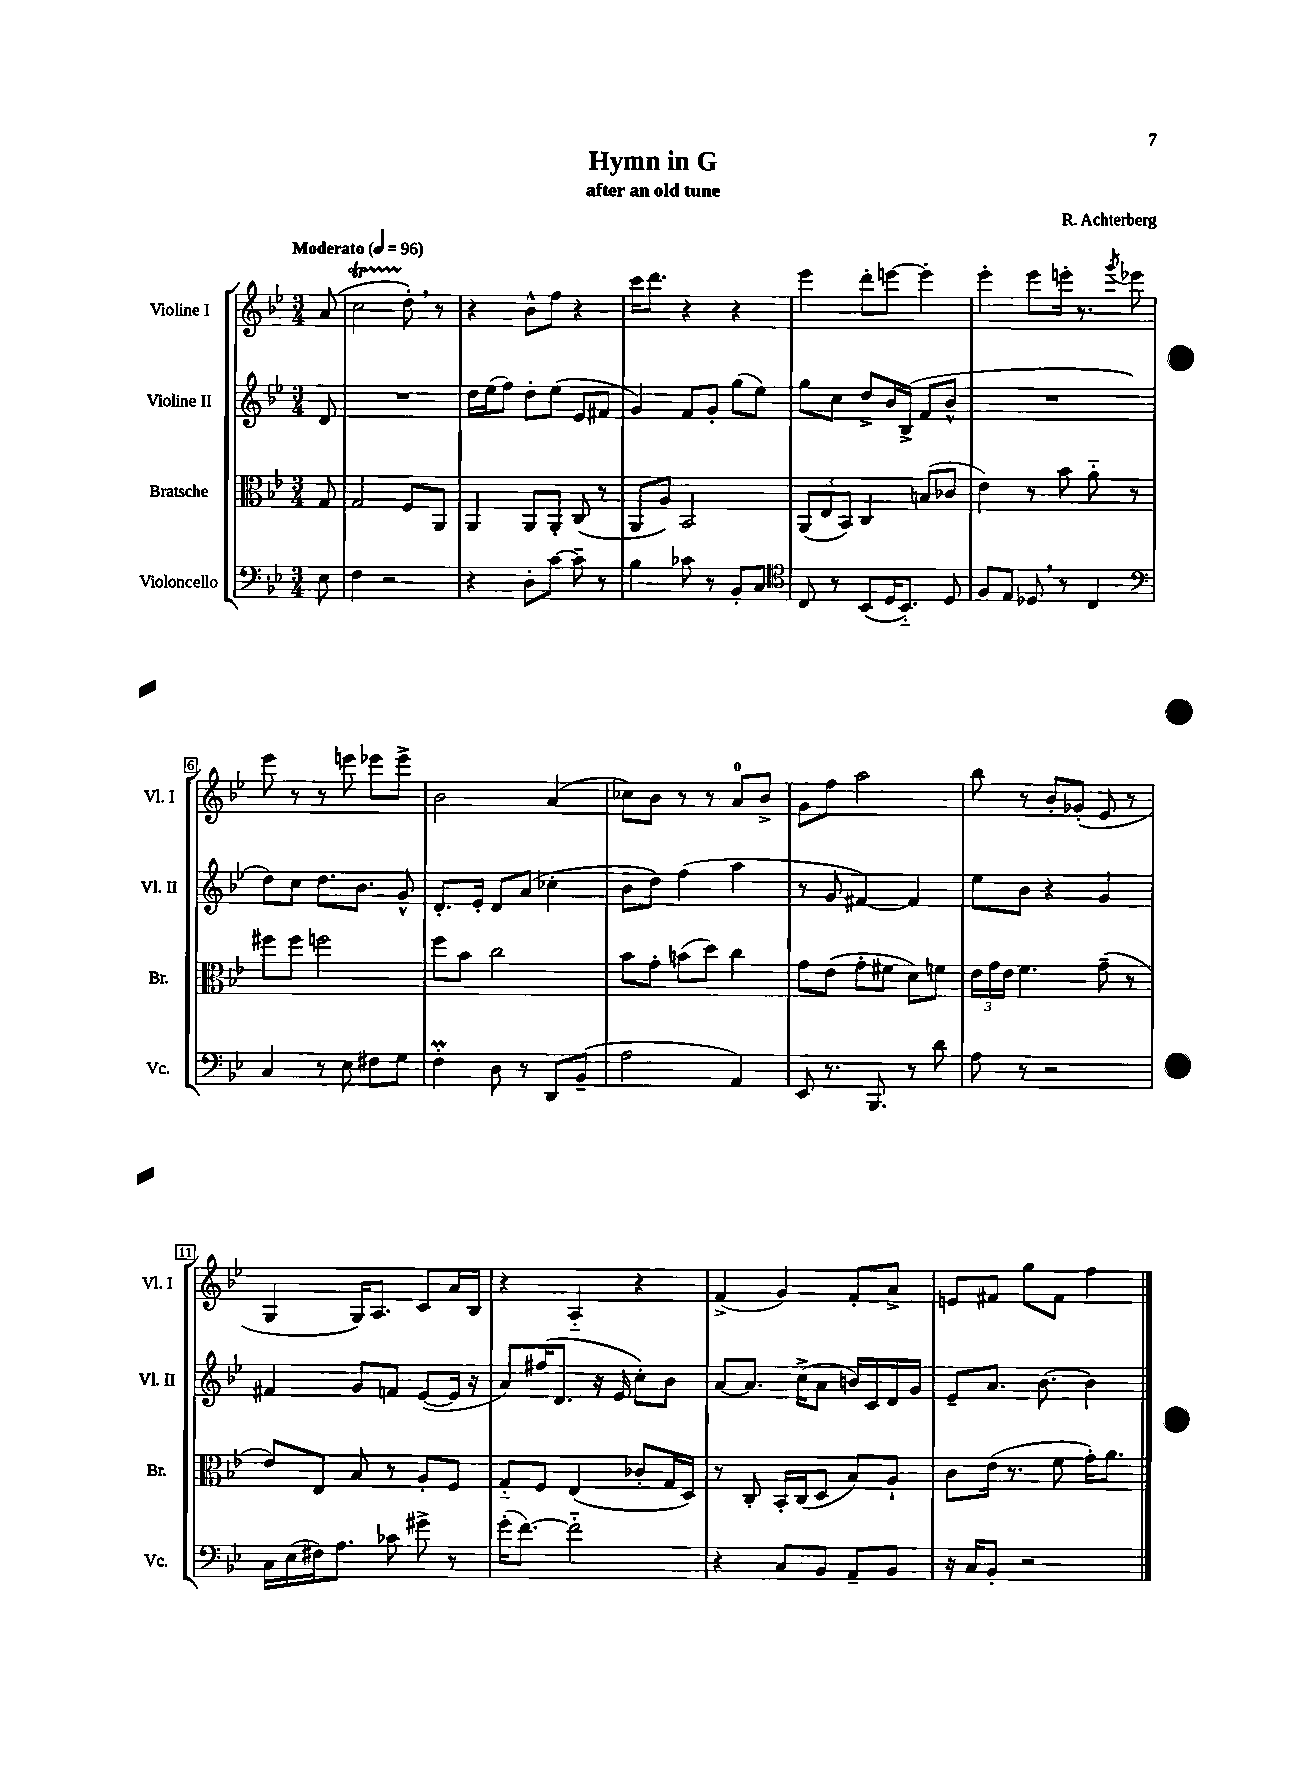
\header { title = "Hymn in G" composer = "R. Achterberg" subtitle = "after an old tune" }
<<
\new StaffGroup <<
\new Staff = "s0" \with { instrumentName = "Violine I" shortInstrumentName = "Vl. I" } {
    \clef treble \key bes \major \numericTimeSignature \time 3/4 \partial 8 \tempo "Moderato" 4 = 96
    \autoBeamOff a'8( |
    c''2\startTrillSpan d''8-.\stopTrillSpan) \breathe r8 |
    r4 bes'8[-^ f''8] r4 |
    c'''16[ d'''8.] r4 r4 |
    ees'''4 d'''8[-. e'''8]~ e'''4-. |
    ees'''4-. ees'''8[ e'''16]-. r8. \acciaccatura { g'''8 } ees'''8 |
    ees'''8 r8 r8 e'''8 ees'''8[ ees'''8]-> |
    bes'2 a'4( |
    ces''8[) bes'8] r8 r8 a'8[-0 bes'8]-> |
    g'8[ f''8] a''2 |
    bes''8 r8 bes'8[-. ges'8]-.( ees'8 r8 |
    g4 g16[) a8.] c'8[ a'16 bes16] |
    r4 a4-_ r4 |
    f'4->( g'4) f'8[-. a'8]-> |
    e'8[ fis'8] g''8[ fis'8] f''4 \bar "|." |
}
\new Staff = "s1" \with { instrumentName = "Violine II" shortInstrumentName = "Vl. II" } {
    \clef treble \key bes \major \numericTimeSignature \time 3/4 \partial 8
    \autoBeamOff d'8 |
    R2. |
    d''16[ ees''16( f''8]) d''8[-. ees''8]( ees'8[ fis'8] |
    g'4) f'8[ g'8]-. g''8[( ees''8]) |
    g''8[ c''8] d''8[-> bes'16 bes16]->( f'8[ bes'8]-^ |
    R2. |
    d''8[) c''8] d''8.[ bes'8.] g'8-^ |
    d'8.[-. ees'16]-. d'8[ a'8]( ces''4-. |
    bes'8[ d''8]) f''4( a''4 |
    r8 g'8 fis'4~) fis'4 |
    ees''8[ bes'8] r4 g'4 |
    fis'4 g'8[ f'8] ees'8[~( ees'16] r16 |
    a'8[) fis''16( d'8.] r16 ees'16 c''8[-.) bes'8] |
    a'8[~ a'8.] c''16[->( a'8] b'16[) c'16 d'16 g'16] |
    ees'8[-- a'8.] bes'8.~ bes'4 \bar "|." |
}
\new Staff = "s2" \with { instrumentName = "Bratsche" shortInstrumentName = "Br." } {
    \clef alto \key bes \major \numericTimeSignature \time 3/4 \partial 8
    \autoBeamOff g8 |
    g2 f8[ a,8] |
    a,4 a,8[ a,8]-. c8( r8 |
    a,8[ a8]) bes,2 |
    \tuplet 3/2 { a,8[( ees8 bes,8]) } c4 b8[( ces'8] |
    ees'4) r8 bes'8 a'8-_ r8 |
    fis''8[ fis''8] f''2 |
    f''8[ bes'8] c''2 |
    bes'8[ g'8]-. b'8[( d''8]) c''4 |
    g'8[ ees'8]( g'8[-. fis'8] d'8[) f'8] |
    \tuplet 3/2 { ees'16[ g'16 ees'16] } f'4. g'8--( r8 |
    ees'8[) ees8] bes8 r8 a8[-. f8] |
    g8[-_ f8] ees4( ces'8[-. g16 d16]) |
    r8 c8-. bes,16[-. c16( d8] bes8[) a8]-! |
    c'8[ ees'16]( r8. f'8 g'16[-.) a'8.] \bar "|." |
}
\new Staff = "s3" \with { instrumentName = "Violoncello" shortInstrumentName = "Vc." } {
    \clef bass \key bes \major \numericTimeSignature \time 3/4 \partial 8
    \autoBeamOff ees8 |
    f4 r2 |
    r4 d8[-. c'8]~ c'8-- r8 |
    bes4 ces'8 r8 bes,8[-. c8] |
    \clef tenor c8 r8 bes,8[( d16 bes,8.]-_) d8 |
    f8[ ees8] des8 \breathe r8 c4 |
    \clef bass c4 r8 ees8 fis8[ g8] |
    f4-.\prall d8 r8 d,8[ bes,8]--( |
    a2 a,4) |
    ees,8 r8. bes,,8. r8 d'8 |
    a8 r8 r2 |
    c16[ ees16( fis16) a8.] ces'8 gis'8-> r8 |
    g'16[-.( f'8.]~) f'2-_ |
    r4 c8[ bes,8] a,8[-- bes,8] |
    r16 c16[ bes,8]-. r2 \bar "|." |
}
>>
>>
\layout { \context { \Score \override BarNumber.stencil = #(make-stencil-boxer 0.1 0.3 ly:text-interface::print) } }
